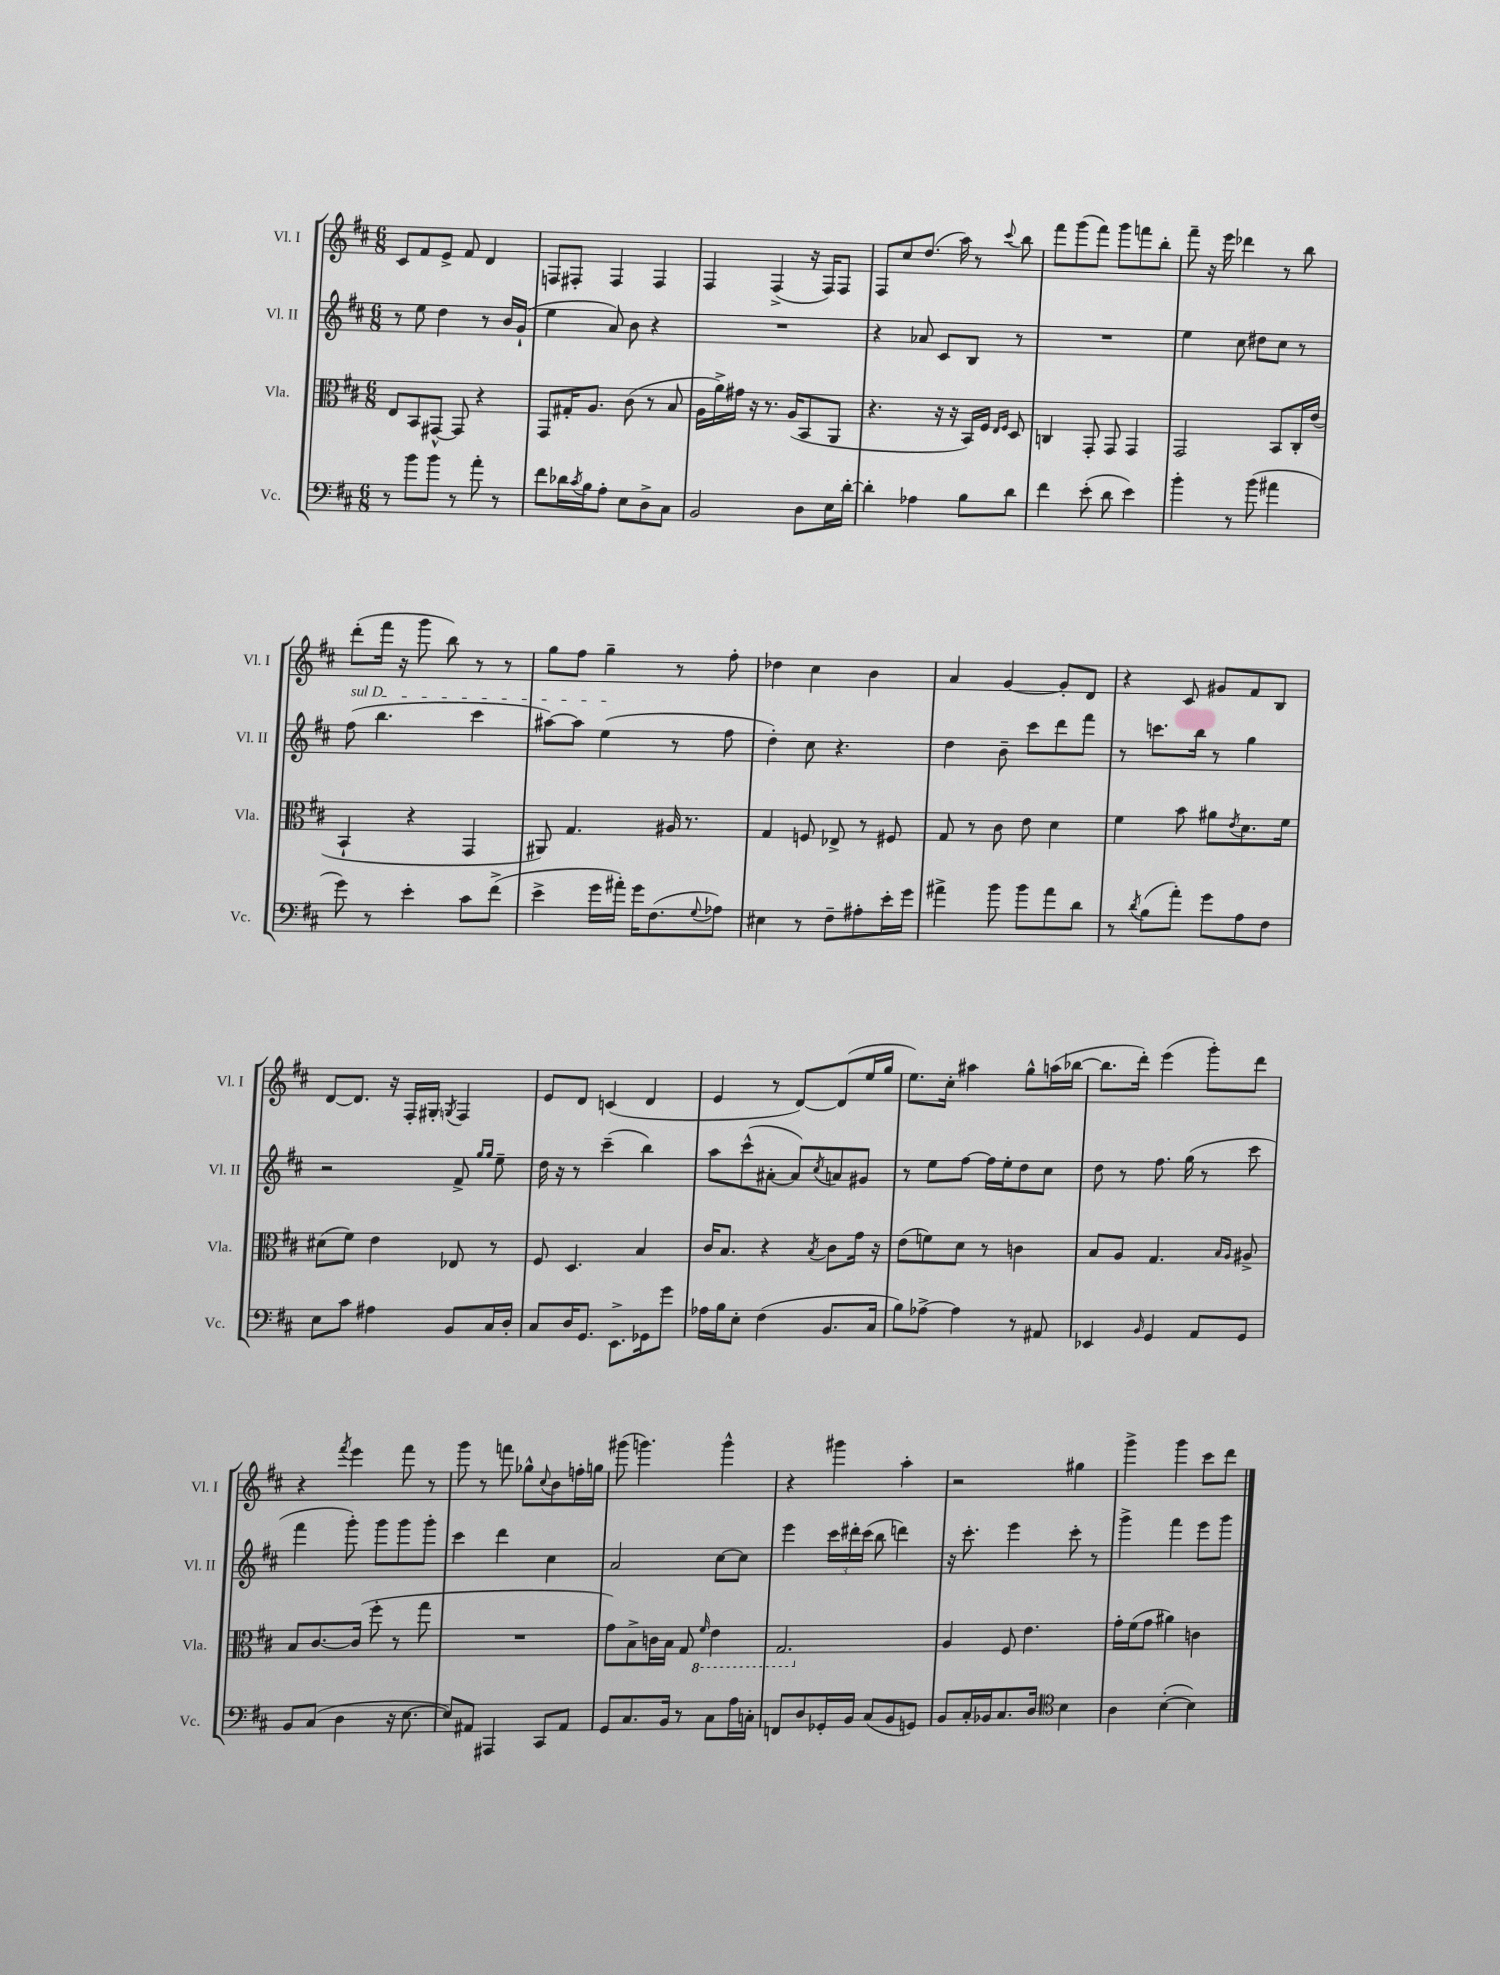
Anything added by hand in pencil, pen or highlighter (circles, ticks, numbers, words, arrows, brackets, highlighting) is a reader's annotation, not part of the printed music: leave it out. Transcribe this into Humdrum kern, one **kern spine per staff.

**kern	**kern	**kern	**kern
*staff4	*staff3	*staff2	*staff1
*clefF4	*clefC3	*clefG2	*clefG2
*k[f#c#]	*k[f#c#]	*k[f#c#]	*k[f#c#]
*M6/8	*M6/8	*M6/8	*M6/8
8r	8E	8r	8c#
8b	8BB	8ee	8f#
8b	[8GG#^^	4dd	8e^
8r	8GG#]	.	8f#
8a'	4r	8r	4d
8r	.	16b	.
.	.	(16g`	.
=	=	=	=
8f#	8GG	4ee	8F
16d-	16G#'	.	8F#'
8qc#	.	.	.
16B	8.A	.	.
8A'	.	8a)	4F#
8E	(8c#	8b	.
8D^	8r	4r	4F#
8C#	8B	.	.
=	=	=	=
2BB	16A	2.r	4F#
.	16a^)	.	.
.	16g#	.	.
.	16r	.	.
.	8.r	.	(4F#^
.	(16A	.	.
8D	8BB	.	16r
.	.	.	16F#)
16E	8AA	.	8F#
[16d'	.	.	.
=	=	=	=
4d']	4.r	4r	8F#
.	.	.	8cc#
4A-	.	8a-	(8.dd
.	16r	8c#	.
.	16r	.	16aa)
8B	16BB)	8B	8r
.	16F#	.	.
.	16qqE	.	.
.	16qqF#	.	8qqccc#
8d	8D	8r	8bb
=	=	=	=
4f#	4C	2.r	8fff#
.	.	.	(8ggg
(8e'	8GG'	.	8fff#)
8d	8GG	.	8ggg
4e)	4GG	.	8fff
.	.	.	8bb'
=	=	=	=
4b'	2GG	4ee	8fff#~
.	.	.	16r
.	.	.	16eee
8r	.	8cc#	4ddd-
(8b	.	8dd#	.
4a#	8BB	8cc#	8r
.	16C#'	8r	8bb
.	(16e	.	.
=	=	=	=
8g)	4BB`	(8ff#	(8ddd'
8r	.	4.bb	16fff#
.	.	.	16r
4e'	4r	.	8ggg
.	.	.	8bb)
8c#	4GG	4ccc#	8r
(8f#^	.	.	8r
=	=	=	=
4e^	8AA#)	[8aa#)	8gg
.	4.G	8aa#]	8ff#
16g	.	(4ee	4gg~
16a#')	.	.	.
16g	.	.	.
(8.F#	.	.	.
.	16A#	8r	8r
.	8.r	.	.
8qqG	.	.	.
8A-)	.	8ff#	8ff#'
=	=	=	=
4E#	4G	4dd')	4dd-
8r	8F	8cc#	4cc#
8F#~	8E-^	4.r	.
8A#'	8r	.	4b
16e'	8F#	.	.
16g	.	.	.
=	=	=	=
4a#^	8G	4dd	4a
.	8r	.	.
8b	8c#	8b~	[4g
8b	8e	8ccc#	.
8a#	4d	8ddd	8g']
8d	.	8fff#	8d
=	=	=	=
8r	4f#	8r	4r
8qd	.	.	.
(8B	.	8.ccc	.
8a')	8b	.	8c#
.	.	16bb	.
8g	8a#	8r	8g#
.	8qe	.	.
8A	8.d	4gg	8f#
8F#	.	.	8B
.	16f#	.	.
=	=	=	=
8E	(8d#	2r	[8d
8c#	8f#)	.	8.d]
4A#	4e	.	.
.	.	.	16r
.	.	.	16F#'
.	.	.	16G#'
.	.	.	8qG
8BB	8E-	8f#^	4F#
.	.	16qqgg	.
.	.	16qqgg	.
16C#	8r	8ee~	.
16D'	.	.	.
=	=	=	=
8C#	8F#	16dd	8e
.	.	16r	.
16D	4.D	8r	8d
8.GG	.	.	.
.	.	(4ccc#~	(4c
8.EE^	.	.	.
.	4B	4bb)	4d
16GG-	.	.	.
8g	.	.	.
=	=	=	=
16A-	16c#	8aa	4e
16B	8.B	.	.
8E'	.	(8ccc#^^	.
(4F#	4r	[8a#'	8r
.	.	8a#])	[8d)
.	8qB	8qcc#	.
8.BB	8c#	8a	(8d]
.	16g	8g#	16ee
16C#	16r	.	16gg
=	=	=	=
8B)	(8e	8r	8.ee)
[8A-^	8f)	8ee	.
.	.	.	16cc#'
4A-]	8d	[8ff#	4aa#
.	8r	16ff#]	.
.	.	16ee'	.
8r	4c	8dd	8gg^^
8AA#	.	8cc#	(16aa
.	.	.	[16bb-
=	=	=	=
4EE-	8B	8dd	8.bb-]
.	8A	8r	.
.	.	.	16ddd')
16qqBB	.	.	.
4GG	4.G	8.ff#	(4eee
.	.	(16gg	.
8AA	.	8r	8ggg')
.	16qqB	.	.
.	16qqA	.	.
8GG	8A#^	8ccc#	8ddd
=	=	=	=
8BB	8B	4fff#	4r
(8C#	[8.c#	.	.
.	.	.	8qfff#
4D	.	8ggg')	4eee
.	(16c#]	.	.
.	8ff#'	8ggg	.
16r	8r	8ggg	8fff#
[8.E	.	.	.
.	8gg	8ggg'	8r
=	=	=	=
8E])	2.r	4ccc#	8ggg
8AA#	.	.	8r
4AAA#	.	4ddd	8fff
.	.	.	8gg-^^
.	.	.	8qqcc#
8CC#	.	4cc#	8b
8AA#	.	.	16ff'
.	.	.	16gg
=	=	=	=
8GG	8g)	2a	(8ggg#
8.C#	8B^	.	4.ggg)
.	16c	.	.
16BB	16B	.	.
8r	8G	.	.
.	16qqF#	.	.
8C#	4E	[8cc#	4ggg^^
16A	.	8cc#]	.
16C'	.	.	.
=	=	=	=
8FF	2.GG	4eee	4r
8D	.	.	.
16GG-'	.	24ccc#	4ggg#
.	.	24ddd#'	.
16BB	.	.	.
.	.	(24ccc#	.
(8C#	.	8bb	.
8BB	.	4ddd)	4aa'
8GG)	.	.	.
=	=	=	=
8BB	4A	16r	2r
.	.	8.ccc#'	.
16C#'	.	.	.
16BB-	.	.	.
8.C#	8F#	4eee	.
.	4.e	.	.
16D	.	.	.
*clefC4	*	*	*
4B	.	8ccc#'	4gg#
.	.	8r	.
=	=	=	=
4A	16g'	4ggg^	4ggg^
.	(16f#	.	.
.	8g	.	.
([4B'	4a#)	4fff#	4ggg
4B])	4c	8eee	8ccc#
.	.	8ggg	8ddd
==	==	==	==
*-	*-	*-	*-
